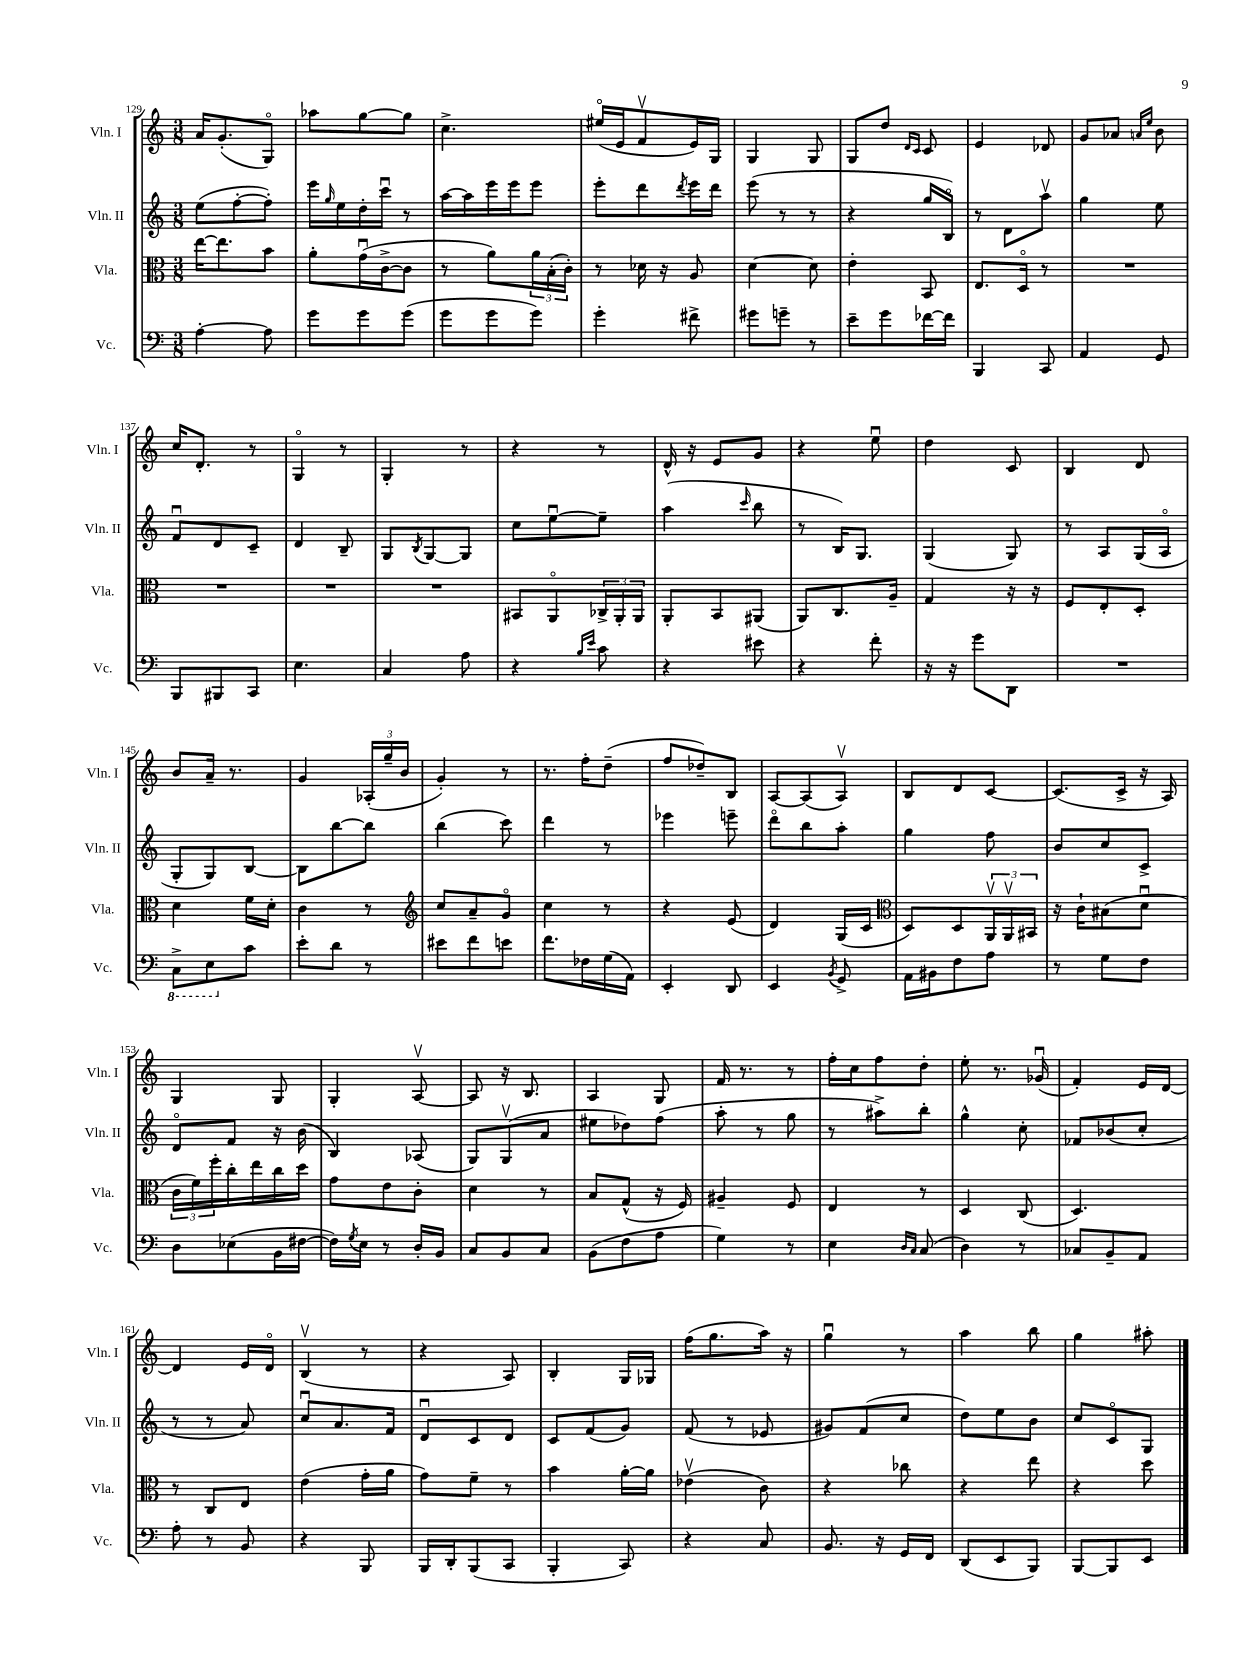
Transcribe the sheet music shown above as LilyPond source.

<<
\new StaffGroup <<
\new Staff = "s0" \with { instrumentName = "Vln. I" shortInstrumentName = "Vln. I" } {
    \clef treble \key c \major \numericTimeSignature \time 3/8
    a'16 g'8.-.( g8\flageolet) |
    aes''8 g''8~ g''8 |
    c''4.-> |
    eis''16\flageolet( e'16 f'8\upbow e'16) g16 |
    g4 g8 |
    g8 d''8 \grace { d'16 c'16 } c'8 |
    e'4 des'8 |
    g'8 aes'8 \grace { a'16 e''16 } b'8 |
    c''16 d'8.-. r8 |
    g4\flageolet r8 |
    g4-. r8 |
    r4 r8 |
    d'16-^ r16 e'8 g'8 |
    r4 e''8\downbow |
    d''4 c'8 |
    b4 d'8 |
    b'8 a'16-- r8. |
    g'4 \tuplet 3/2 { aes16-.( g''16-- b'16 } |
    g'4-.) r8 |
    r8. f''16-. d''8--( |
    f''8 des''8--) b8 |
    a8~ a8( a8\upbow) |
    b8 d'8 c'8~ |
    c'8.( c'16-> r16 a16) |
    g4 g8 |
    g4-. a8~\upbow |
    a8 r16 b8. |
    a4 g8 |
    f'16 r8. r8 |
    f''16-. c''16 f''8 d''8-. |
    e''8-. r8. ges'16\downbow( |
    f'4-.) e'16 d'16~ |
    d'4 e'16 d'16\flageolet |
    b4\upbow( r8 |
    r4 a8) |
    b4-. g16 ges16 |
    f''16( g''8. a''16) r16 |
    g''4\downbow r8 |
    a''4 b''8 |
    g''4 ais''8-. \bar "|." |
}
\new Staff = "s1" \with { instrumentName = "Vln. II" shortInstrumentName = "Vln. II" } {
    \clef treble \key c \major \numericTimeSignature \time 3/8
    e''8( f''8~-. f''8-.) |
    e'''16 \grace { g''16 } e''16 d''16-. c'''16\downbow r8 |
    a''16~ a''16 e'''16 e'''16 e'''8 |
    e'''8-. d'''8 \acciaccatura { d'''8 } e'''16 d'''16 |
    e'''8( r8 r8 |
    r4 g''16 b16\flageolet) |
    r8 d'8 a''8\upbow |
    g''4 e''8 |
    f'8\downbow d'8 c'8-- |
    d'4 b8-- |
    g8 \acciaccatura { b8 } g8~ g8 |
    c''8 e''8~\downbow e''8-- |
    a''4( \grace { c'''16 } b''8 |
    r8 b16) g8. |
    g4( g8) |
    r8 a8 g16( a16\flageolet |
    g8-. g8) b8~ |
    b8 b''8~ b''8 |
    b''4( c'''8) |
    d'''4 r8 |
    ees'''4 e'''8-- |
    d'''8\flageolet b''8 a''8-. |
    g''4 f''8 |
    b'8 c''8 c'8-> |
    d'8\flageolet f'8 r16 b'16( |
    b4) aes8( |
    g8) g8\upbow( a'8 |
    eis''8 des''8) f''8( |
    a''8-. r8 g''8 |
    r8 ais''8->) b''8-. |
    g''4-^ c''8-. |
    fes'8 bes'8( c''8-. |
    r8 r8 a'8) |
    c''8\downbow a'8. f'16 |
    d'8\downbow c'8 d'8 |
    c'8 f'8( g'8) |
    f'8( r8 ees'8 |
    gis'8) f'8( c''8 |
    d''8) e''8 b'8 |
    c''8 c'8\flageolet g8 \bar "|." |
}
\new Staff = "s2" \with { instrumentName = "Vla." shortInstrumentName = "Vla." } {
    \clef alto \key c \major \numericTimeSignature \time 3/8
    e''16~ e''8. b'8 |
    a'8-. g'16\downbow( c'16~-> c'8 |
    r8 a'8) \tuplet 3/2 { a'16 b16-.( c'16-.) } |
    r8 des'16 r16 a8 |
    d'4~ d'8 |
    e'4-. b,8 |
    e8. d16\flageolet r8 |
    R4. |
    R4. |
    R4. |
    R4. |
    bis,8 a,8\flageolet \tuplet 3/2 { ces16-> a,16-. a,16 } |
    a,8-. b,8 ais,8( |
    a,8) c8. a16-- |
    g4 r16 r16 |
    f8 e8-. d8-. |
    d'4 f'16 d'16-. |
    c'4 r8 |
    \clef treble c''8 a'8-- g'8\flageolet |
    c''4 r8 |
    r4 e'8( |
    d'4) g16( c'16 |
    \clef alto d8) d8 \tuplet 3/2 { a,16\upbow a,16\upbow bis,16 } |
    r16 c'16-! bis8( d'8\downbow |
    \tuplet 3/2 { c'16 f'16) f''16-. } c''16-. e''16 c''16 d''16 |
    g'8 e'8 c'8-. |
    d'4 r8 |
    b8 g8-^( r16 f16) |
    ais4-- f8 |
    e4 r8 |
    d4 c8( |
    d4.) |
    r8 c8 e8 |
    e'4( g'16-. a'16 |
    g'8) f'8-- r8 |
    b'4 a'16~-. a'16 |
    ees'4\upbow( c'8) |
    r4 ces''8 |
    r4 e''8 |
    r4 d''8 \bar "|." |
}
\new Staff = "s3" \with { instrumentName = "Vc." shortInstrumentName = "Vc." } {
    \clef bass \key c \major \numericTimeSignature \time 3/8
    a4~-. a8 |
    g'8 g'8 g'8( |
    g'8 g'8 g'8) |
    g'4-. fis'8-> |
    gis'8 g'8-- r8 |
    e'8-- g'8 fes'16~ fes'16 |
    b,,4 c,8 |
    a,4 g,8 |
    b,,8 bis,,8 c,8 |
    e4. |
    c4 a8 |
    r4 \grace { b16 e'16 } c'8 |
    r4 eis'8 |
    r4 f'8-. |
    r16 r16 g'8 d,8 |
    R4. |
    \ottava #-1 c,8-> e,8 \ottava #0 c'8 |
    e'8-. d'8 r8 |
    eis'8 f'8 e'8 |
    f'8. fes16 g16( a,16) |
    e,4-. d,8 |
    e,4 \acciaccatura { b,8 } g,8-> |
    a,16 bis,16 f8 a8 |
    r8 g8 f8 |
    d8 ees8( b,16 fis16~ |
    fis16) \acciaccatura { g8 } e16 r8 d16-. b,16 |
    c8 b,8 c8 |
    b,8( f8 a8 |
    g4) r8 |
    e4 \grace { d16 c16 } c8( |
    d4) r8 |
    ces8 b,8-- a,8 |
    a8-. r8 b,8 |
    r4 b,,8 |
    b,,16 d,16-. b,,8( c,8 |
    b,,4-. c,8) |
    r4 c8 |
    b,8. r16 g,16 f,16 |
    d,8( e,8 b,,8) |
    b,,8~ b,,8 e,8 \bar "|." |
}
>>
>>
\layout { \context { \Score currentBarNumber = #129 } }
